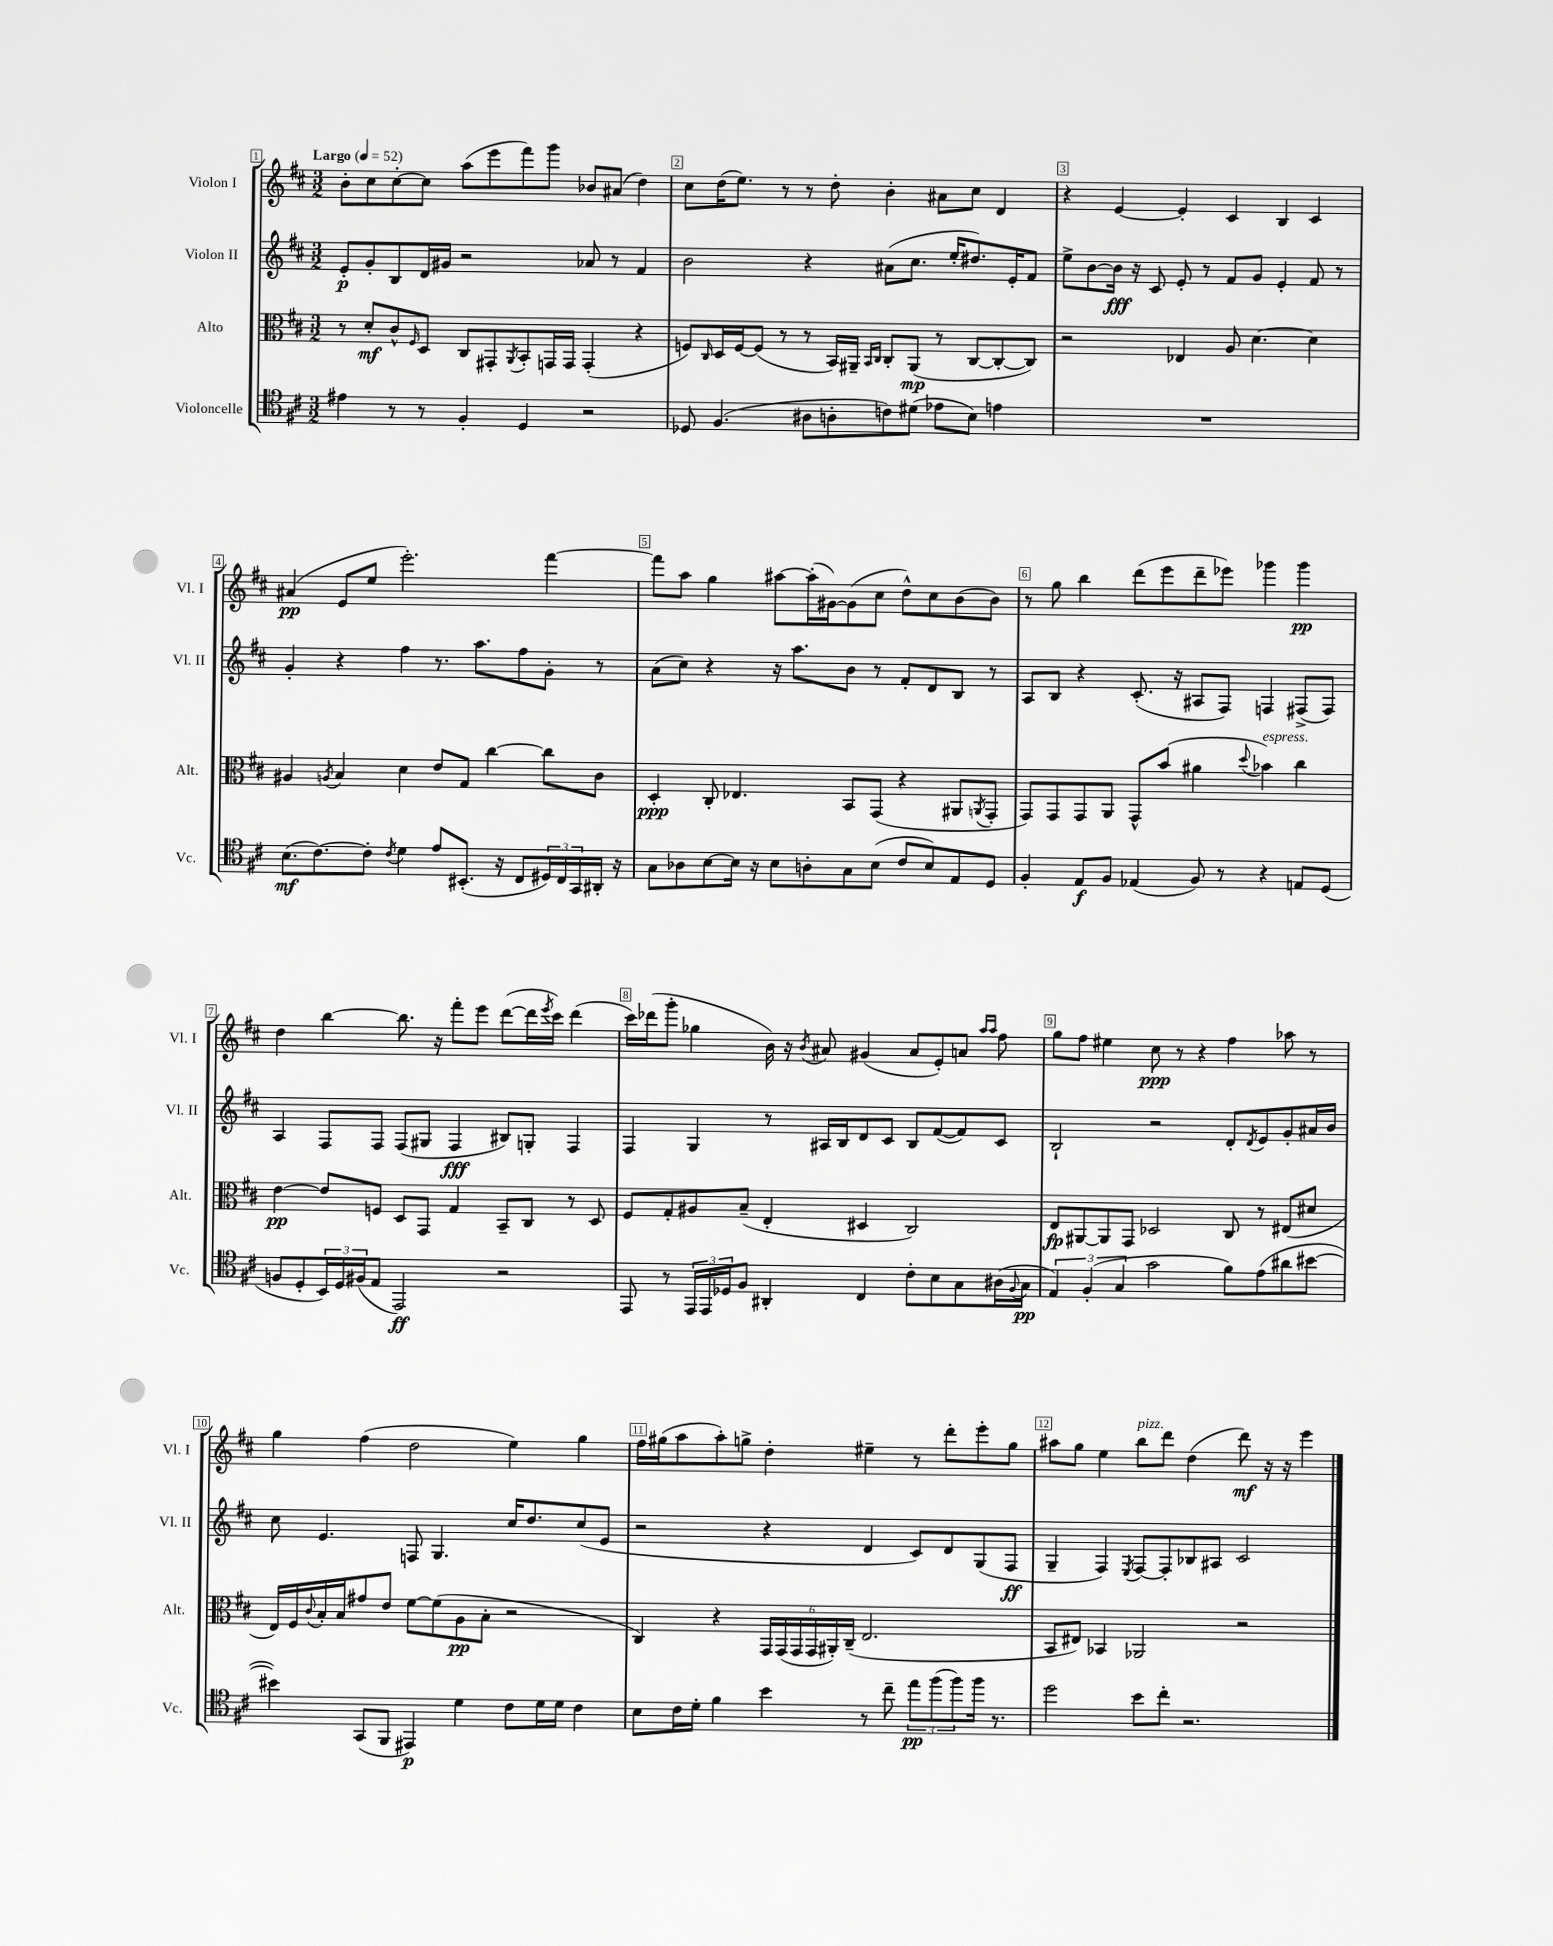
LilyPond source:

<<
\new StaffGroup <<
\new Staff = "s0" \with { instrumentName = "Violon I" shortInstrumentName = "Vl. I" } {
    \clef treble \key d \major \numericTimeSignature \time 3/2 \tempo "Largo" 4 = 52
    b'8-. cis''8 cis''8~-. cis''8 a''8( e'''8 fis'''8) g'''8 bes'8 ais'8( d''4) |
    cis''8 d''16( e''8.) r8 r8 d''8-. b'4-. ais'8 cis''8 d'4 |
    r4 e'4~ e'4-. cis'4 b4 cis'4 |
    ais'4\pp( e'8 e''8 e'''2.-.) fis'''4~ |
    fis'''8 a''8 g''4 ais''8~ ais''16-.( gis'16~) gis'8( cis''8 d''8-^) cis''8 b'8( b'8) |
    r8 g''8 b''4 d'''8( e'''8 d'''8-- ees'''8) ges'''4 ges'''4\pp |
    d''4 b''4~ b''8. r16 fis'''8-. e'''8 d'''8~( d'''16 \acciaccatura { e'''8 } cis'''16) d'''4( |
    cis'''16) des'''16( g'''8-. ges''4 b'16) r16 \acciaccatura { b'8 } ais'8 gis'4( ais'8 e'8-.) a'8 \grace { a''16 a''16 } fis''8 |
    g''8 fis''8 eis''4 cis''8\ppp r8 r4 fis''4 aes''8 r8 |
    g''4 fis''4( d''2 e''4) g''4 |
    fis''16 gis''16( a''8 a''8-.) g''8-> d''4-. eis''4-- r8 d'''8-. e'''8-. g''8 |
    ais''8 g''8 e''4 b''8^\markup { \italic "pizz." } d'''8 d''4( d'''8\mf) r16 r16 e'''4 \bar "|." |
}
\new Staff = "s1" \with { instrumentName = "Violon II" shortInstrumentName = "Vl. II" } {
    \clef treble \key d \major \numericTimeSignature \time 3/2
    e'8-.\p g'8-. b8 d'16 gis'16 r2 aes'8 r8 fis'4 |
    b'2 r4 ais'8( cis''8. e''16-. dis''8.) e'16-. fis'8 |
    e''8-> b'8~ b'16\fff r16 cis'8 e'8-. r8 fis'8 g'8 e'4-. fis'8 r8 |
    g'4-. r4 fis''4 r8. a''8. fis''8 g'8-. r8 |
    a'8( cis''8) r4 r16 a''8. b'8 r8 fis'8-. d'8 b8 r8 |
    a8 b8 r4 cis'8.-.( r16 ais8 fis8) f4 fis8->( fis8) |
    a4 fis8 fis8 fis8( gis8 fis4\fff bis8) g8-. fis4 |
    fis4 g4 r8 ais16 b16 d'8 cis'8 b8 fis'8~( fis'8) cis'8 |
    b2-! r2 d'8-. \acciaccatura { d'8 } e'8 g'8-. ais'16 b'16 |
    cis''8 e'4. f8 g4. cis''16 d''8. cis''8( e'8 |
    r2 r4 d'4 cis'8) d'8 g8( fis8\ff |
    g4-- fis4) \acciaccatura { e8 } fis8~ fis8-. bes8 ais8 cis'2 \bar "|." |
}
\new Staff = "s2" \with { instrumentName = "Alto" shortInstrumentName = "Alt." } {
    \clef alto \key d \major \numericTimeSignature \time 3/2
    r8 d'8-.\mf cis'8-^ \grace { fis16 } d8 cis8 gis,8-. \acciaccatura { a,8 } b,8-. g,16 g,16 g,4-.( r4 |
    f8) \grace { cis16 } d16 f16~ f8( r8 r8 b,16) ais,16-- \grace { b,16 cis16 } cis8-. ais,8\mp( r8 cis8~ cis8~-. cis8) |
    r2 ees4 a8 d'4.~ d'4 |
    ais4 \acciaccatura { a8 } b4 d'4 e'8 g8 cis''4~ cis''8 cis'8 |
    d4-.\ppp cis8-. ees4. b,8 g,8( r4 ais,8 \acciaccatura { a,8 } g,8-. |
    g,8) g,8 g,8 a,8 g,8-^ b'8( ais'4 \appoggiatura { d''8 } bes'4^\markup { \italic "espress." }) cis''4 |
    e'4~\pp e'8 f8 d8 g,8 g4 b,8-- cis8 r8 d8 |
    fis8 g8-. ais8 b8--( e4-. dis4 cis2) |
    e8\fp ais,8~ ais,8 g,8 des2 cis8 r8 eis8( dis'8 |
    e16) fis16 \appoggiatura { cis'8 } b16-. b16 gis'8 e'8 fis'8~ fis'8( a8\pp b8-. r2 |
    cis4) r4 \tuplet 6/4 { g,16 g,16( g,16 g,16 ais,16-.) cis16--( } e2. |
    b,8 eis8) bes,4 aes,2 r2 \bar "|." |
}
\new Staff = "s3" \with { instrumentName = "Violoncelle" shortInstrumentName = "Vc." } {
    \clef tenor \key d \major \numericTimeSignature \time 3/2
    eis'4 r8 r8 fis4-. d4 r2 |
    des8 fis4.( ais8 a8-. c'8) dis'8( ees'8 b8) e'4 |
    R1. |
    b8.\mf( cis'8.~) cis'8-. \acciaccatura { cis'8 } d'4 e'8 bis,8.-.( r16 cis8 \tuplet 3/2 { dis16) cis16 g,16 } ais,16-. r16 |
    g8 aes8 b8~ b16 r16 b8 a8-. g8 b8( cis'8 b8) e8 d8 |
    fis4-. e8\f fis8 ees4( fis8) r8 r4 e8 d8( |
    f8 d8-. \tuplet 3/2 { b,16) d16 fis16( } e8 e,2\ff) r2 |
    e,8 r8 \tuplet 3/2 { e,16 e,16 des16 } fis8 ais,4-. cis4 cis'8-. b8 g8 ais16( \appoggiatura { fis8 } g16\pp |
    \tuplet 3/2 { e4) fis4-.( g4 } g'2 fis'8) e'8( ais'8 bis'8~ |
    bis'4) g,8( fis,8 eis,4\p) d'4 cis'8 d'16 d'16 cis'4 |
    b8 cis'16 d'16-. fis'4 b'4 r8 cis''8-- \tuplet 3/2 { e''8\pp fis''8( fis''8) } fis''16 r8. |
    d''2 b'8 cis''8-. r2. \bar "|." |
}
>>
>>
\layout { \context { \Score \override BarNumber.break-visibility = ##(#f #t #t) barNumberVisibility = #all-bar-numbers-visible \override BarNumber.stencil = #(make-stencil-boxer 0.1 0.3 ly:text-interface::print) } }
